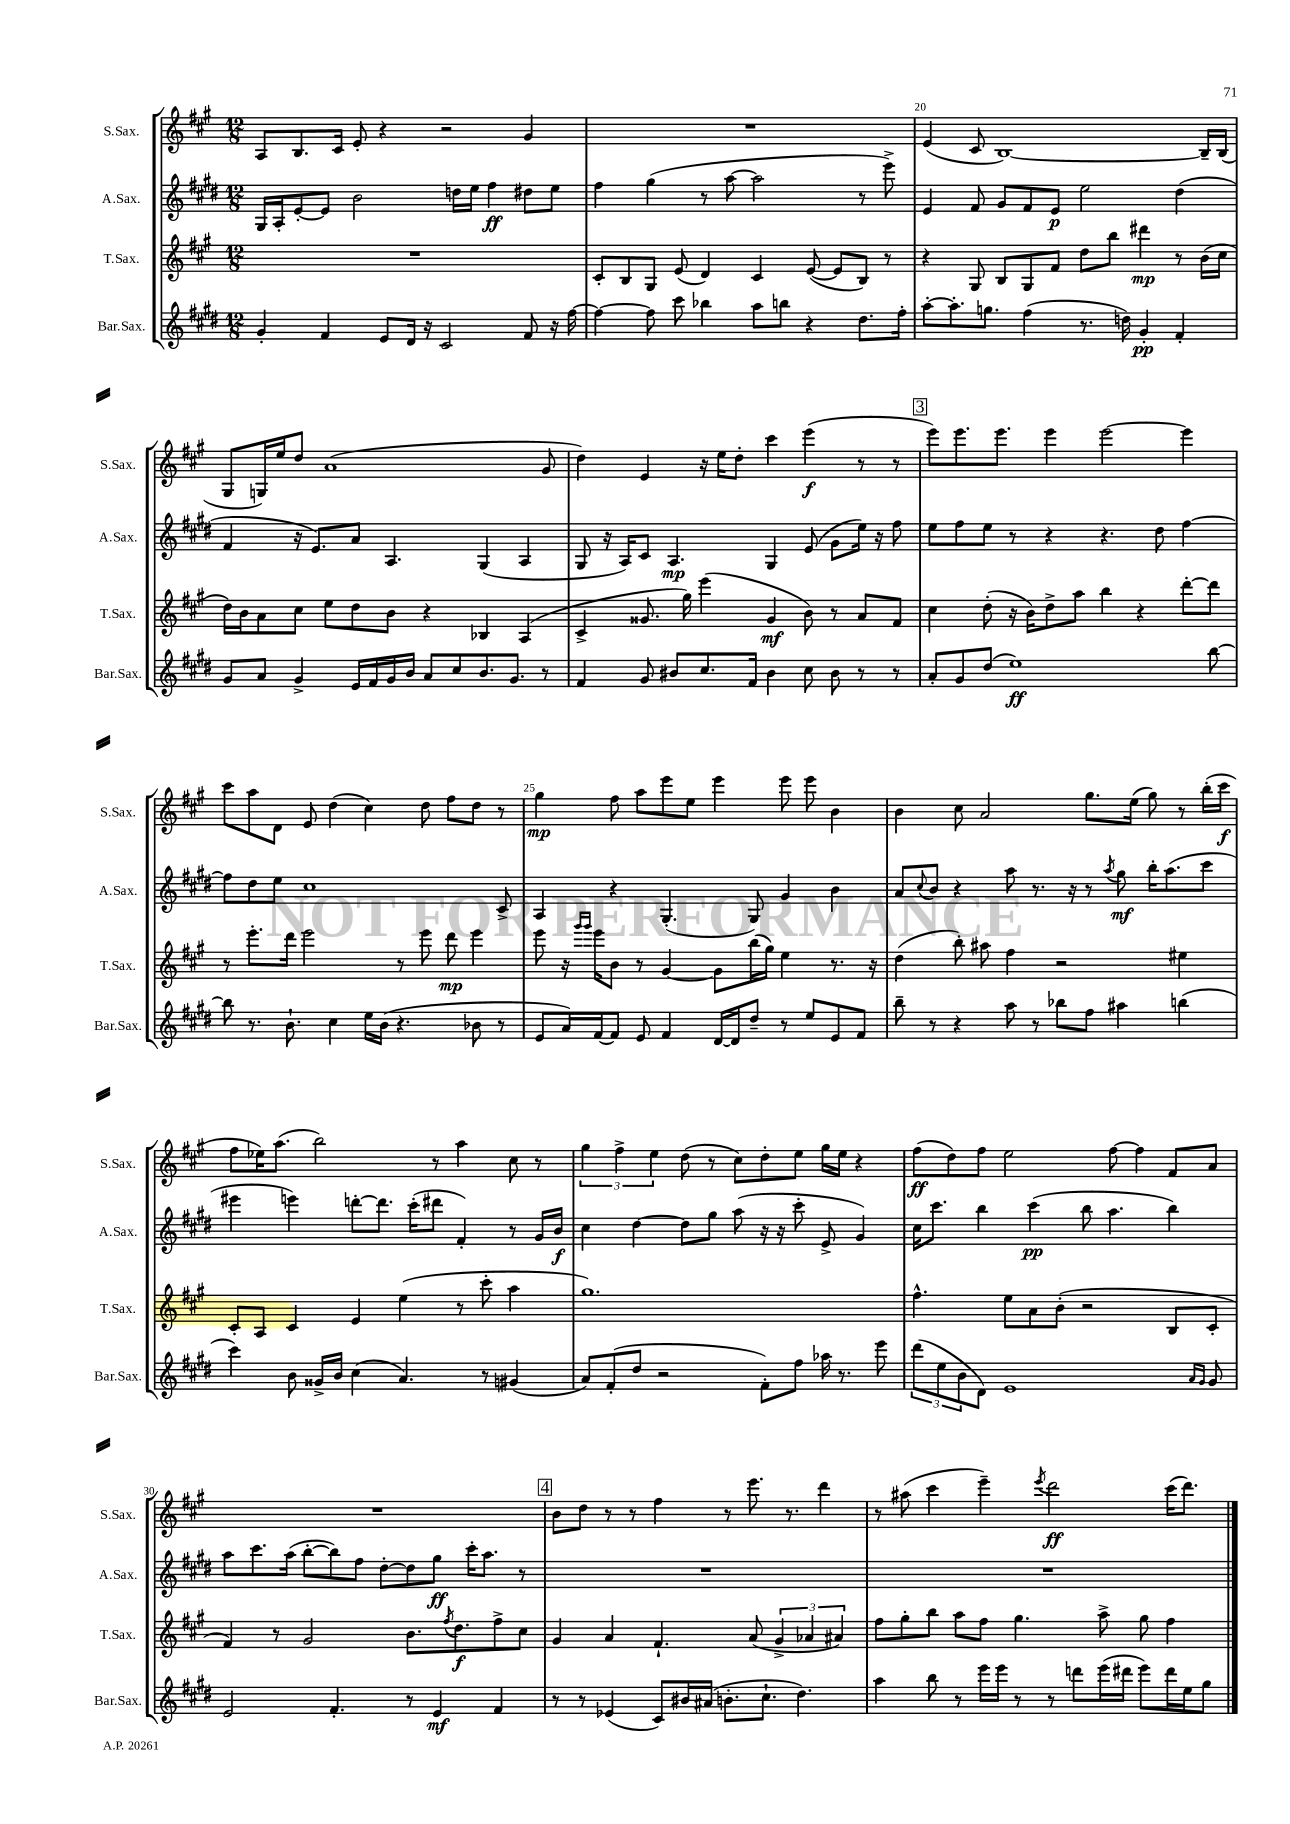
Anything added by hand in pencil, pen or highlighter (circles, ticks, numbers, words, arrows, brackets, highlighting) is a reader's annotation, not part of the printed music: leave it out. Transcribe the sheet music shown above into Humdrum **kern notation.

**kern	**kern	**kern	**kern
*staff4	*staff3	*staff2	*staff1
*clefG2	*clefG2	*clefG2	*clefG2
*k[f#c#g#d#]	*k[f#c#g#]	*k[f#c#g#d#]	*k[f#c#g#]
*M12/8	*M12/8	*M12/8	*M12/8
4g#'	1.r	16G#	8A
.	.	16A'	.
.	.	[8e'	8.B
4f#	.	8e]	.
.	.	.	16c#
.	.	2b	8e'
8e	.	.	4r
16d#	.	.	.
16r	.	.	.
2c#	.	.	2r
.	.	16dd	.
.	.	16ee	.
.	.	4ff#	.
8f#	.	8dd#	4g#
16r	.	8ee	.
[16ff#	.	.	.
=	=	=	=
4ff#_	8c#'	4ff#	1.r
.	8B	.	.
8ff#]	8G#	(4gg#	.
8ccc#	(8e	.	.
4bb-	4d)	8r	.
.	.	[8aa	.
8aa	4c#	2aa]	.
8bb	.	.	.
4r	([8e	.	.
.	8e]	.	.
8.dd#	8B)	8r	.
.	8r	8eee^)	.
16ff#'	.	.	.
=	=	=	=
[8aa'	4r	4e	(4e
8.aa']	.	.	.
.	8G#	8f#	8c#
8.gg	.	.	.
.	8B	8g#	[1B)
(4ff#	8G#	8f#	.
.	8f#	8e	.
8.r	8dd	2ee	.
.	8bb	.	.
16dd)	.	.	.
4g#'	4ddd#	.	.
4f#'	8r	(4dd#	.
.	(16b	.	16B~]
.	16cc#	.	(16B
=	=	=	=
8g#	16dd)	4f#	8G#
.	16b	.	.
8a	8a	.	16G)
.	.	.	16ee
4g#^	8cc#	16r	8dd
.	.	8.e)	.
.	8ee	.	(1a
16e	8dd	8a	.
16f#	.	.	.
16g#	8b	4.A	.
16b	.	.	.
8a	4r	.	.
8cc#	.	.	.
8.b	4B-	(4G#	.
8.g#	.	.	.
.	(4A	4A	.
8r	.	.	8g#
=	=	=	=
4f#	4c#^	8G#	4dd)
.	.	16r	.
.	.	16A)	.
8g#	8.g##	8c#	4e
8b#	.	4.A	.
.	16gg#)	.	.
8.cc#	(4eee	.	16r
.	.	.	16ee
.	.	.	8dd'
16f#	.	.	.
4b#	4g##	4G#	4ccc#
8cc#	8b)	(8e	(4eee
8b#	8r	8g#	.
8r	8a	16ee)	8r
.	.	16r	.
8r	8f#	8ff#	8r
=	=	=	=
8a'	4cc#	8ee	8eee)
8g#	.	8ff#	8.eee
(8dd#	(8dd'	8ee	.
.	.	.	8.eee
1ee)	16r	8r	.
.	16b)	.	.
.	8dd^	4r	4eee
.	8aa	.	.
.	4bb	4.r	[2eee
.	4r	.	.
.	.	8dd#	.
.	[8ddd'	[4ff#	4eee]
[8bb	8ddd]	.	.
=	=	=	=
8bb]	8r	8ff#]	8ccc#
8.r	8.eee'	8dd#	8aa
.	.	8ee	8d
8.b`	16ddd	.	.
.	2eee	1cc#	8e
4cc#	.	.	(4dd
16ee	.	.	4cc#)
(16b	.	.	.
4.r	8r	.	.
.	8eee	.	8dd
.	8ddd	.	8ff#
8b-	4eee	.	8dd
8r	.	8c#^	8r
=	=	=	=
8e	8eee	4A	4gg#
16a)	16r	.	.
.	16qqggg#	.	.
.	16qqggg#	.	.
[16f#	16eee	.	.
8f#]	8b	4r	8ff#
8e	8r	.	8aa
4f#	[4g#	(4.G#'	8eee
.	.	.	8ee
[16d#	8g#]	.	4eee
16d#]	.	.	.
8dd#~	(16bb	8G#)	.
.	16gg#)	.	.
8r	4ee	4g#	8eee
8ee	.	.	8eee
8e	8.r	4b	4b
8f#	.	.	.
.	16r	.	.
=	=	=	=
8bb~	(4dd	8a	4b
.	.	8qqcc#	.
8r	.	8b	.
4r	8bb')	4r	8cc#
.	8aa#	.	2a
8aa	4ff#	8aa	.
8r	.	8.r	.
8bb-	2r	.	.
.	.	16r	.
8ff#	.	8r	8.gg#
.	.	8qaa	.
4aa#	.	8gg#	.
.	.	.	(16ee
.	.	16bb'	8gg#)
.	.	(8.aa	.
(4bb	4ee#	.	8r
.	.	8ccc#	(16bb'
.	.	.	16ccc#
=	=	=	=
4ccc#)	8c#'	4eee#	8ff#
.	8A	.	16ee-)
.	.	.	(8.aa
8b	4c#	4eee)	.
16g##^	.	.	2bb)
16b	.	.	.
(4cc#	4e	[8ddd'	.
.	.	8.ddd]	.
4.a)	(4ee	.	.
.	.	(16ccc#'	.
.	.	8ddd#	8r
.	8r	4f#')	4aa
8r	8ccc#'	.	.
(4g#	4aa	8r	8cc#
.	.	16g#	8r
.	.	16b	.
=	=	=	=
8a)	1.gg#)	4cc#	6gg#
(8f#'	.	.	.
.	.	.	6ff#^
8dd#	.	[4dd#	.
.	.	.	6ee
2r	.	.	.
.	.	8dd#]	(8dd
.	.	8gg#	8r
.	.	(8aa	8cc#)
8f#')	.	16r	8dd'
.	.	16r	.
8ff#	.	8ccc#'	8ee
16aa-	.	8e^	16gg#
8.r	.	.	16ee
.	.	4g#)	4r
8eee	.	.	.
=	=	=	=
(12ddd#	4.ff#^^	16cc#	(8ff#
.	.	8.ccc#	.
12ee	.	.	.
.	.	.	8dd)
12b	.	.	.
8d#)	.	4bb	8ff#
1e	8ee	.	2ee
.	8a	(4ccc#	.
.	(8b'	.	.
.	2r	8bb	.
.	.	4.aa	[8ff#
.	.	.	4ff#]
.	8B	4bb)	8f#
16qqa	.	.	.
16qqg#	.	.	.
8g#	8c#'	.	8a
=	=	=	=
2e	4f#)	8aa	1.r
.	.	8.ccc#	.
.	8r	.	.
.	.	(16aa	.
.	2g#	[8bb'	.
4.f#'	.	8bb])	.
.	.	8ff#	.
.	.	[8dd#'	.
8r	8.b	8dd#]	.
4e	.	8gg#	.
.	8qff#	.	.
.	8.dd	.	.
.	.	16ccc#'	.
.	.	8.aa	.
4f#	8ff#^	.	.
.	8cc#	8r	.
=	=	=	=
8r	4g#	1.r	8b
8r	.	.	8dd
(4e-	4a	.	8r
.	.	.	8r
8c#)	4.f#`	.	4ff#
16b#	.	.	.
(16a#	.	.	.
8.b'	.	.	8r
.	(8a	.	8.eee
8.cc#`	.	.	.
.	6g#^	.	.
.	.	.	8.r
4.dd#)	.	.	.
.	6a-	.	.
.	.	.	4ddd
.	6a#)	.	.
=	=	=	=
4aa	8ff#	1.r	8r
.	8gg#'	.	(8aa#
8bb	8bb	.	4ccc#
8r	8aa	.	.
16eee	8ff#	.	4eee~)
16eee	.	.	.
8r	4.gg#	.	.
.	.	.	8qeee
8r	.	.	2ddd
8ddd	.	.	.
(16eee	8aa^	.	.
16ddd#	.	.	.
8eee)	8gg#	.	.
16ddd#	4ff#	.	(16ccc#
16ee	.	.	8.ddd)
8gg#	.	.	.
==	==	==	==
*-	*-	*-	*-
